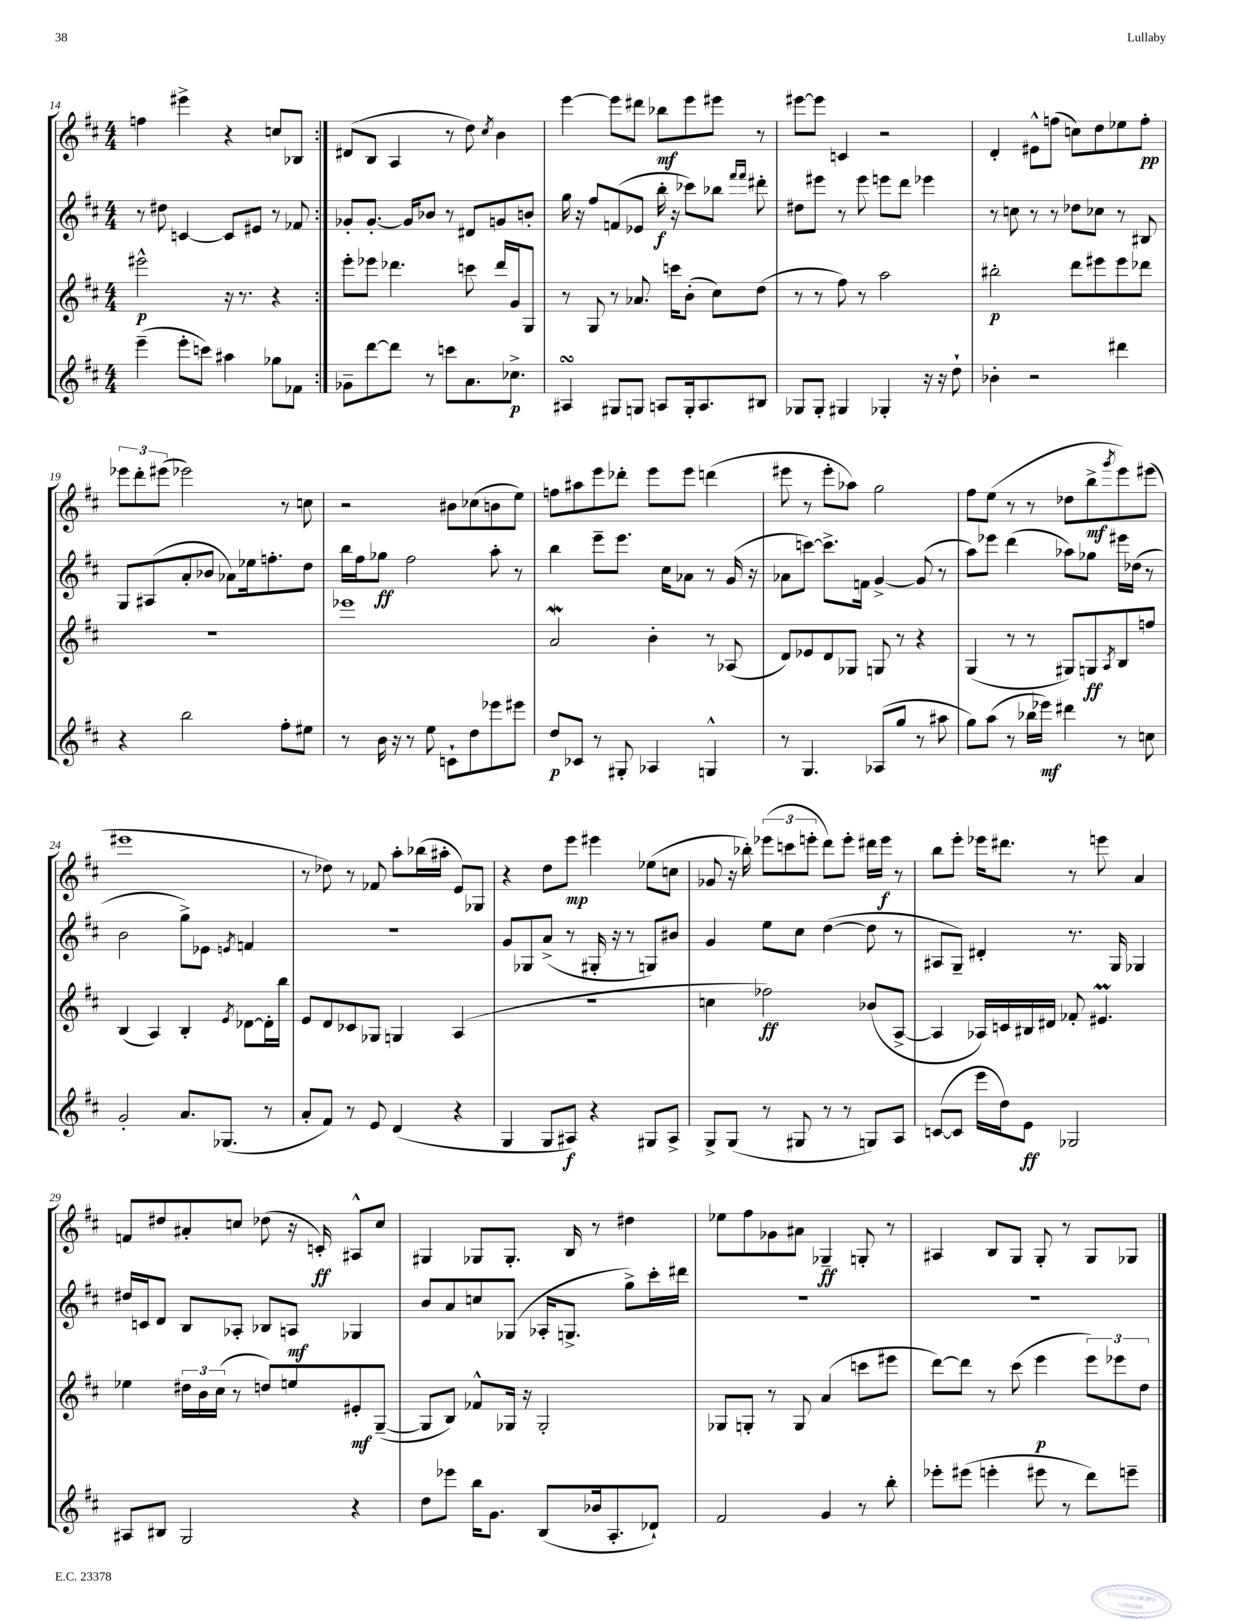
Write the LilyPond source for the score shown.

<<
\new StaffGroup <<
\new Staff = "s0" {
    \clef treble \key d \major \numericTimeSignature \time 4/4
    \repeat volta 2 { f''4 eis'''4-> r4 c''8 bes8 | }
    dis'8( b8 a4 r8 d''8) \acciaccatura { cis''8 } b'4 |
    e'''4~ e'''8 dis'''8 bes''8\mf e'''8 eis'''8 r8 |
    eis'''8~ eis'''8 c'4 r2 |
    d'4-. eis'8-^ f''8( c''8) d''8 ees''8 f''8-.\pp |
    \tuplet 3/2 { ees'''8 d'''8-. eis'''8( } ees'''2) r8 c''8 |
    r2 bis'8 ces''8( b'8 e''8) |
    f''8 ais''8 e'''8 des'''8-. e'''8 e'''8 d'''4( |
    eis'''8 r8 eis'''8-. aes''8) g''2 |
    fis''8 e''8( r8 r8 des''8 b''8->\mf \acciaccatura { g'''8 } e'''8) eis'''8( |
    eis'''1 |
    r8 des''8) r8 fes'8 a''8-. bes''16( ais''16-. e'8) ges8 |
    r4 d''8 e'''8\mp eis'''4 ees''8( c''8 |
    ges'8 r16 bes''16-.) \tuplet 3/2 { ees'''8( c'''8 e'''8-. } d'''8) e'''8-. dis'''16 e'''16\f r8 |
    b''8 e'''8-. ees'''16 dis'''8. r8 e'''8 a'4 |
    f'8 dis''8 ais'8-. c''8 des''8( r16 c'16-.\ff) ais8-^ c''8 |
    gis4 ges8 ges8.-. b16 r8 dis''4 |
    ees''8 fis''8 ges'8 ais'8 ges4--\ff g8-. r8 |
    ais4 b8 g8 g8-. r8 g8 ges8 \bar "|." |
}
\new Staff = "s1" {
    \clef treble \key d \major \numericTimeSignature \time 4/4
    \repeat volta 2 { r8 dis''8 c'4~ c'8 eis'8 r8 fes'8 | }
    ges'8-. ges'8.~-. ges'16 bes'8 r8 dis'8 g'8 b'8-. |
    g''16 r16 fis''8 f'8( ees'8 b''16-.\f r16 ces'''8) bes''8 \grace { fis'''16 fis'''16 } dis'''8-. |
    dis''8 eis'''8 r8 eis'''8 e'''8 d'''8 ees'''4 |
    r8 c''8 r8 r8 des''8 ces''8 r8 bis8 |
    g8 ais8( a'8-. bes'8 aes'8) ees''16 f''8.-. d''8 |
    b''16 fis''16 ges''8\ff fis''2 a''8-. r8 |
    b''4 e'''8-- e'''8. cis''16 aes'8 r8 g'16( r16 |
    aes'8 c'''8~) c'''8.-> f'16 g'4~-> g'8( r8 |
    a''8) ees'''8 d'''4( aes''8) ges''8 eis'''16 des''16( r8 |
    b'2 g''8->) ees'8 \acciaccatura { e'8 } f'4 |
    R1 |
    g'8 ges8 a'8->( r8 gis16-. r16 r8 g8) bis'8 |
    g'4 e''8 cis''8 d''4~( d''8 r8 |
    ais8 g8--) dis'4-. r8. g16 ges4 |
    dis''16 c'16 d'8 b8 aes8-. bes8 a8\mf ges4 |
    b'8 a'8 c''8 ges8( aes16-. g8.-> g''8->) cis'''16-. dis'''16 |
    R1 |
    R1 \bar "|." |
}
\new Staff = "s2" {
    \clef treble \key d \major \numericTimeSignature \time 4/4
    \repeat volta 2 { eis'''2-^\p r16 r8. r4 | }
    e'''8-. ees'''8 des'''4. c'''8 des'''16 g'16 g8 |
    r8 g8 r8 aes'8. c'''16 b'8-.( cis''8) d''8( |
    r8 r8 fis''8) r8 a''2 |
    bis''2-.\p d'''8 eis'''8 eis'''8 des'''8 |
    R1 |
    ees'''1 |
    a'2\mordent b'4-. r8 aes8( |
    d'8) ees'8 d'8 ges8 g8 r8 r4 |
    g4( r8 r8 gis8) g8\ff \acciaccatura { a8 } b8 f''8 |
    b4( a4) b4-. \acciaccatura { e'8 } des'8~ des'16-. b''16 |
    e'8 d'8 ces'8 ges8 g4 a4( |
    r1 |
    c''4 fes''2\ff) bes'8( a8~-> |
    a4 aes16) c'16 bis16 dis'16 fes'8-. eis'4.\prall |
    ees''4 \tuplet 3/2 { dis''16 b'16 cis''16( } r8 d''8) e''8 eis'8-.\mf g8~--( |
    g8 b8) fes'8-^ ges16 r16 ges2-. |
    ges8 g8-. r8 g8 a'4( c'''8 eis'''8 |
    d'''8~) d'''8 r8 cis'''8( e'''4\p \tuplet 3/2 { e'''8) ees'''8 d''8 } \bar "|." |
}
\new Staff = "s3" {
    \clef treble \key d \major \numericTimeSignature \time 4/4
    \repeat volta 2 { e'''4--( e'''8-. c'''8) ais''4 ges''8 fes'8 | }
    ges'8-- d'''8~ d'''8 r8 c'''8 a'8. ces''8.->\p |
    ais4\turn gis8 g8 a8 g16-. a8. bis8 |
    ges8 ges8-. gis4 ges4-. r16 r16 d''8-! |
    bes'4-. r2 dis'''4 |
    r4 b''2 fis''8-. eis''8 |
    r8 b'16 r16 r8 e''8 c'8-! d''8 ees'''8 eis'''8 |
    d''8\p ces'8 r8 gis8-. aes4 g4-^ |
    r8 g4. aes8( g''8 r8 ais''8 |
    g''8) a''8( r8 bes''16 ees'''16\mf) dis'''4 r8 c''8 |
    g'2-. a'8. ges8.( r8 |
    a'8-. fis'8) r8 e'8 d'4( r4 |
    g4 g8 ais8\f) r4 gis8 ais8-> |
    g8-> g8( r8 gis8 r8 r8 g8) a8 |
    c'8~( c'8 e'''16 d''16) e'8\ff ges2 |
    ais8 bis8 g2 r4 |
    d''8 ees'''8 b''16 g'8. b8( bes'16 a8.-. des'8-!) |
    fis'2 g'4 r8 b''8-. |
    ees'''8-. eis'''8( e'''4-. eis'''8 r8 d'''8) e'''8-- \bar "|." |
}
>>
>>
\layout { \context { \Score currentBarNumber = #14 } }
